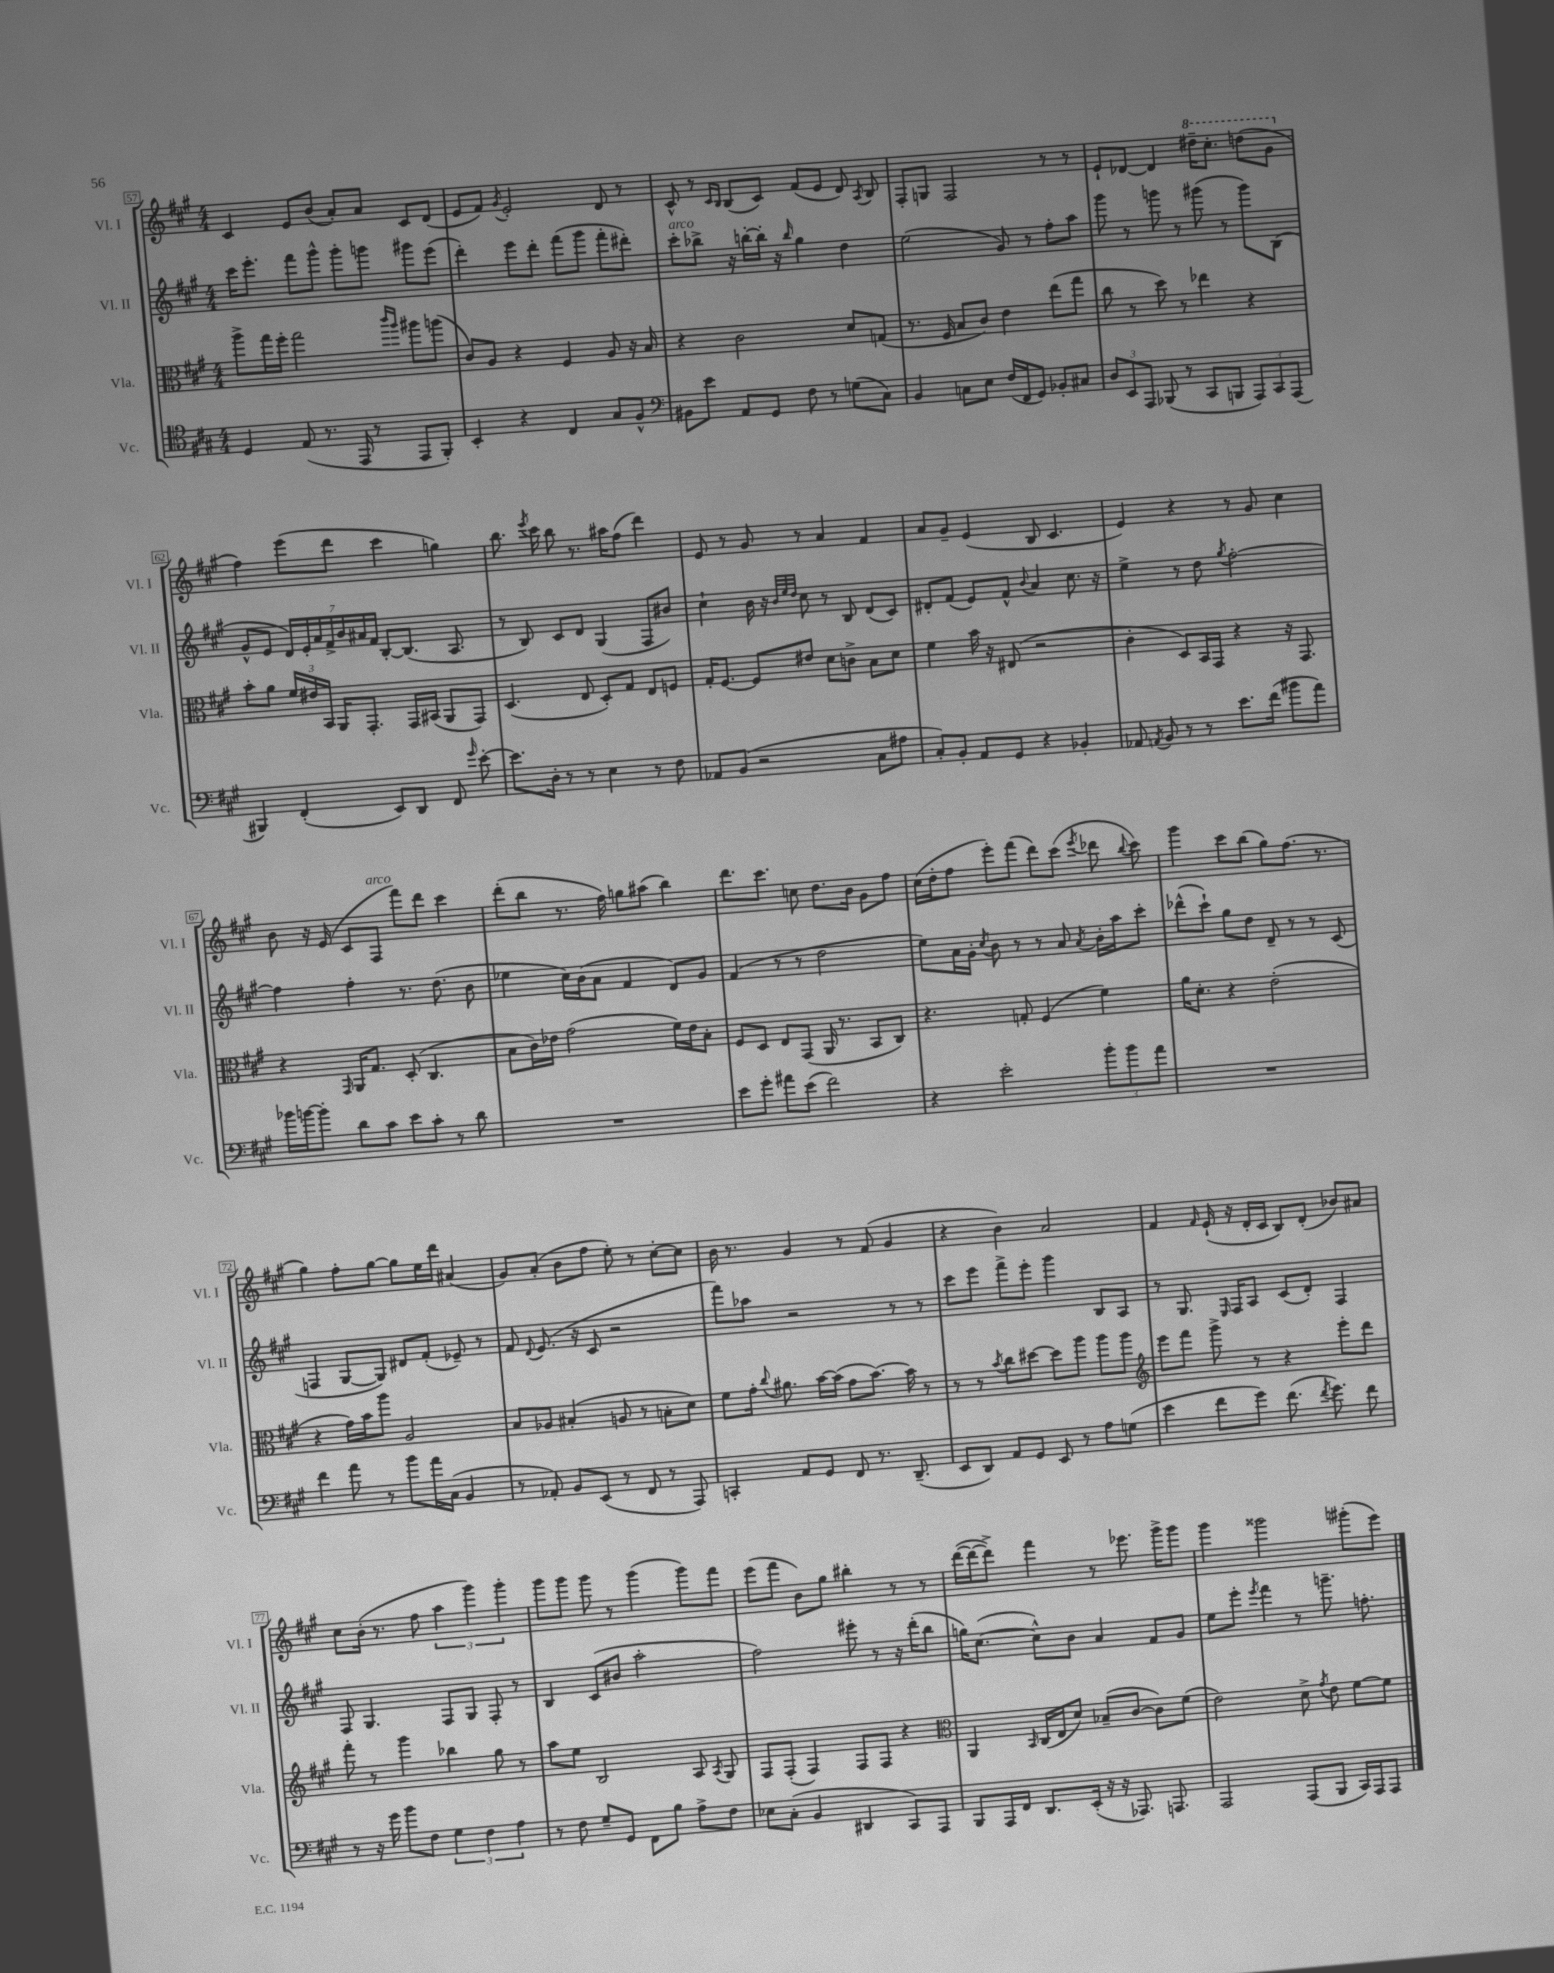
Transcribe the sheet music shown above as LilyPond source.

<<
\new StaffGroup <<
\new Staff = "s0" \with { instrumentName = "Vl. I" shortInstrumentName = "Vl. I" } {
    \clef treble \key a \major \numericTimeSignature \time 4/4
    \autoBeamOff cis'4 e'8[ b'8]( a'8[-.) a'8] cis'8[ d'8]( |
    e'8[ fis'8]) \acciaccatura { gis'8 } e'2-. d'8 r8 |
    cis'8-^ r8 \grace { cis'16[ b16] } b8[( cis'8]) fis'8[( e'8] d'8) \acciaccatura { a8 } b8 |
    fis8[-. g8] fis2 r8 r8 |
    e'8[-! des'8]~ des'4 \ottava #1 dis'''16[-- cis'''8.]-. d'''8[( gis''8] \ottava #0 |
    fis''4) e'''8[( d'''8] cis'''4 g''4) |
    b''8. \acciaccatura { e'''8 } cis'''16 b''8 r8. ais''16[ fis''8]( d'''4) |
    e'8 r8 gis'8 r8 a'4 fis'4 |
    a'8[ gis'8]-- e'4( b8 cis'4. |
    e'4) r4 r8 gis'8 cis''4 |
    b'8 r16 e'16( cis'8[ fis8]^\markup { \italic "arco" } fis'''8[) d'''8] cis'''4 |
    d'''8[-.( b''8] r8. fis''16) g''8[ ais''8]( b''4) |
    d'''8.[ cis'''8.] c''8 d''8.[ b'16] gis'8[ fis''8] |
    cis''16[( d''16-. fis''8] e'''8[-.) fis'''8]( d'''8[) cis'''8]( \acciaccatura { e'''8 } des'''8 \appoggiatura { b''8 } cis'''8) |
    gis'''4 cis'''8[ b''8]( gis''8[) fis''8.]( r8. |
    gis''4) fis''8[-. gis''8]~ gis''8[ e''16 d'''16] ais'4( |
    gis'8[) a'8]-.( b'8[ fis''8] e''8-.) r8 cis''8[~-. cis''8] |
    b'16 r8. gis'4 r8 fis'8( gis'4 |
    r4 b'4) a'2 |
    fis'4 \grace { fis'16 } e'16-!( r16 d'16[-. cis'16] b8[) d'8]-.( bes'8[) ais'8] |
    cis''8[ b'16]-.( r8. fis''8 \tuplet 3/2 { a''4 gis'''4) gis'''4-. } |
    gis'''8[ gis'''8] gis'''8 r8 gis'''4( gis'''8[) fis'''8] |
    e'''8[( fis'''8] b'8[) gis''8] bis''4-. r8 r8 |
    d'''16[~( d'''16~ d'''8]->) fis'''4 r8 ees'''8. gis'''16[-> gis'''8] |
    gis'''4 gisis'''2 gis'''8[-.( e'''8]) \bar "|." |
}
\new Staff = "s1" \with { instrumentName = "Vl. II" shortInstrumentName = "Vl. II" } {
    \clef treble \key a \major \numericTimeSignature \time 4/4
    \autoBeamOff cis'''16[ e'''8.]-. fis'''8[ gis'''8]-^ gis'''8[-. g'''8] gis'''8[ e'''8]( |
    d'''4-.) e'''8[ d'''8]-. fis'''8[( gis'''8] fis'''8[-. dis'''8]-.) |
    cis'''8[-.^\markup { \italic "arco" } bes''8]-> r16 b''16[~-. b''16]-. r16 \grace { b''16 } gis''4 d''4 |
    e''2( gis'8) r8 fis''8[-. a''8] |
    gis'''8 r8 g'''8 r8 gis'''8( r8 gis'''8[) b8]( |
    gis'8[-^ e'8] \tuplet 7/4 { d'16[) e'16-. a'16 fis'16-> b'16 ais'16 fis'16] } b8[~-. b8.]( a8. |
    r8 b8) cis'8[ d'8] gis4( fis8[ bis'8]) |
    cis''4-! b'16 r16 \grace { b'32[ e''32 d''32] } cis''8 r8 b8 d'8[( cis'8]) |
    dis'8[-. fis'8]( e'8[) fis'8]-^ \appoggiatura { b'8 } a'4 cis''8. r16 |
    e''4-> r8 d''8 \acciaccatura { gis''8 } fis''2~-. |
    fis''4 fis''4-. r8. d''8.( b'8 |
    ees''4 cis''16[) b'16( a'8] fis'4 d'8[) gis'8] |
    fis'4( r8 r8 d''2 |
    e''8[) a'16 gis'16]-. \acciaccatura { cis''8 } b'8 r8 r8 a'8 \acciaccatura { a'8 } b'16[-. a''16 cis'''8]-. |
    des'''8[-^( cis'''8]-!) gis''8[ d''8] d'8-- r8 r8 cis'8( |
    f4 gis8[~ gis8]) dis'8[ fis'8]-.( ees'8--) r8 |
    fis'8 \appoggiatura { d'8 } e'8.( r16 cis'8 r2 |
    fis'''8[) aes''8] r2 r8 r8 |
    cis'''8[ e'''8] fis'''8[-> e'''8]-. gis'''4 b8[ a8] |
    r8 gis8. \grace { e16 } fis16[ a8] cis'8[( d'8]-.) fis4 |
    fis8 gis4. fis8[ gis8] fis8-. r8 |
    b4 cis'8[( bis'8] a''2-. |
    fis''2) eis'''8-. r8 r16 d'''16[-.( b''8] |
    g''16[) cis''8.]~( cis''8[-^) b'8] a'4 fis'8[ gis'8] |
    e''8[ e'''8]-. \acciaccatura { e'''8 } fis'''4 r8 g'''8.-- f''8.-. \bar "|." |
}
\new Staff = "s2" \with { instrumentName = "Vla." shortInstrumentName = "Vla." } {
    \clef alto \key a \major \numericTimeSignature \time 4/4
    \autoBeamOff a''8[-> gis''16 fis''16]-. gis''2 \grace { cis'''16[ a''16] } ais''8[ a''8]( |
    cis'8[) a8] r4 fis4 a8 r16 b16 |
    r4 cis'2 d'8[ g8]( |
    r8. fis16 b8[ cis'8]) e'4 e''8[( gis''8] |
    cis''8 r8 d''8) r8 ees''4 r4 |
    b'8[-. a'8] \tuplet 3/2 { fis'16[ eis'16 b,16] } a,16[ gis,8.]-. gis,16[ bis,16]( a,8[ gis,8]) |
    d4.( e8 d8[-.) gis8] e8[ f8] |
    gis16[-. fis8.]~ fis8[ eis'8] d'8[ c'8]-> b8[ d'8] |
    fis'4 b'16 r16 eis8( r2 |
    cis'4-. d8[) b,16 gis,16] r4 r16 gis,8. |
    r4 \grace { gis,16 } a,16[ gis8.] d8-.( cis4. |
    b8[ cis'16) ees'16] gis'2( fis'16[) ees'16 b8]-. |
    fis8[ d8] e8[ gis,8]( a,16 r8. b,8[ cis8]) |
    r4. g8-. fis4( fis'4) |
    a'16[ d'8.]-. r4 e'2-.( |
    r4 gis'16[) b'16 a''8] a2 |
    b8[ aes8] bis4-.( a8 r8 b8[-. d'8]) |
    fis'8[ gis'16]-. \appoggiatura { cis''8 } ais'8. b'16[~ b'16]( gis'8[ b'8.]~) b'16 r8 |
    r8 r8 \acciaccatura { b'8 } cis''8[ dis''8]~ dis''8[ a''8] a''8[ a''8] |
    \clef treble e'''8[ fis'''8] gis'''8-> r8 r4 e'''8[-. d'''8] |
    fis'''8-. r8 gis'''4 bes''4 gis''8 r8 |
    a''8[ e''8] b2 a8 \acciaccatura { a8 } gis8 |
    fis8[ fis8]-.( fis4) fis8[ fis8] r4 |
    \clef alto a,4 \grace { b,16 } cis16[( e16 d'8]) bes8[--( cis'8]~ cis'8[) fis'8]( |
    e'2) d'8-> \acciaccatura { gis'8 } e'8 fis'8[~ fis'8] \bar "|." |
}
\new Staff = "s3" \with { instrumentName = "Vc." shortInstrumentName = "Vc." } {
    \clef tenor \key a \major \numericTimeSignature \time 4/4
    \autoBeamOff d4 e8( r8. e,16 r8 e,8[ fis,8]-.) |
    b,4-. r4 cis4 gis8[ fis8]-^ |
    \clef bass bis,8[ e'8] a,8[ gis,8] fis8 r8 g8[( cis8]) |
    b,4 c8[ e8] fis16[( fis,16 gis,8]) bes,8[-. cis8] |
    \tuplet 3/2 { d8[ e,8 a,,8] } bes,,8( r8 cis,8[ b,,8] \tuplet 3/2 { a,,8[) cis,8 a,,8]( } |
    bis,,4) fis,4-.( e,8[) d,8] fis,8 \grace { gis'16 } e'8~-. |
    e'8.[ d16]-. r8 r8 e4 r8 fis8 |
    aes,8[ b,8]( r2 cis8[ ais8] |
    cis8[-.) b,8]-. a,8[ gis,8] r4 bes,4-. |
    aes,8 \acciaccatura { a,8 } b,8 r8 r8 e'8.[ fis'16]( bis'8[ a'8]) |
    bes'16[ b'16~ b'8]-. d'8[ cis'8] e'8[ cis'8]-. r8 d'8 |
    R1 |
    e'8[ gis'8]-. ais'8[ e'8]( fis'2) |
    r4 e'2-. \tuplet 3/2 { b'8[-. b'8 a'8] } |
    R1 |
    fis'4 a'8 r8 b'8[ a'16 cis16]( b,4 |
    r8 aes,8-.) b,8[ e,8]( r8 fis,8 r8 a,,8) |
    c,4-. a,8[ gis,8] fis,8 r8. d,8.--( |
    e,8[ d,8]) a,8[ gis,8] e,8 r8 a8[ g8]( |
    e'4 fis'8[ gis'8]) fis'8.( \acciaccatura { fis'8 } gis'8.) fis'8 |
    r8 r16 gis'16 b'8[ fis8] \tuplet 3/2 { gis4 fis4 a4 } |
    r8 fis8 gis8[-- gis,8] fis,8[ b8] a8[-> fis8] |
    ees8[ cis8]-.( b,4 dis,4 cis,8[) a,,8] |
    b,,8[ a,,16 fis,16] d,8.[ e,16]-.( r16 r16 aes,,8.) a,,8. |
    a,,2 a,,8[( b,,8] cis,16[) a,,16 a,,8] \bar "|." |
}
>>
>>
\layout { \context { \Score currentBarNumber = #57 \override BarNumber.stencil = #(make-stencil-boxer 0.1 0.3 ly:text-interface::print) } }
